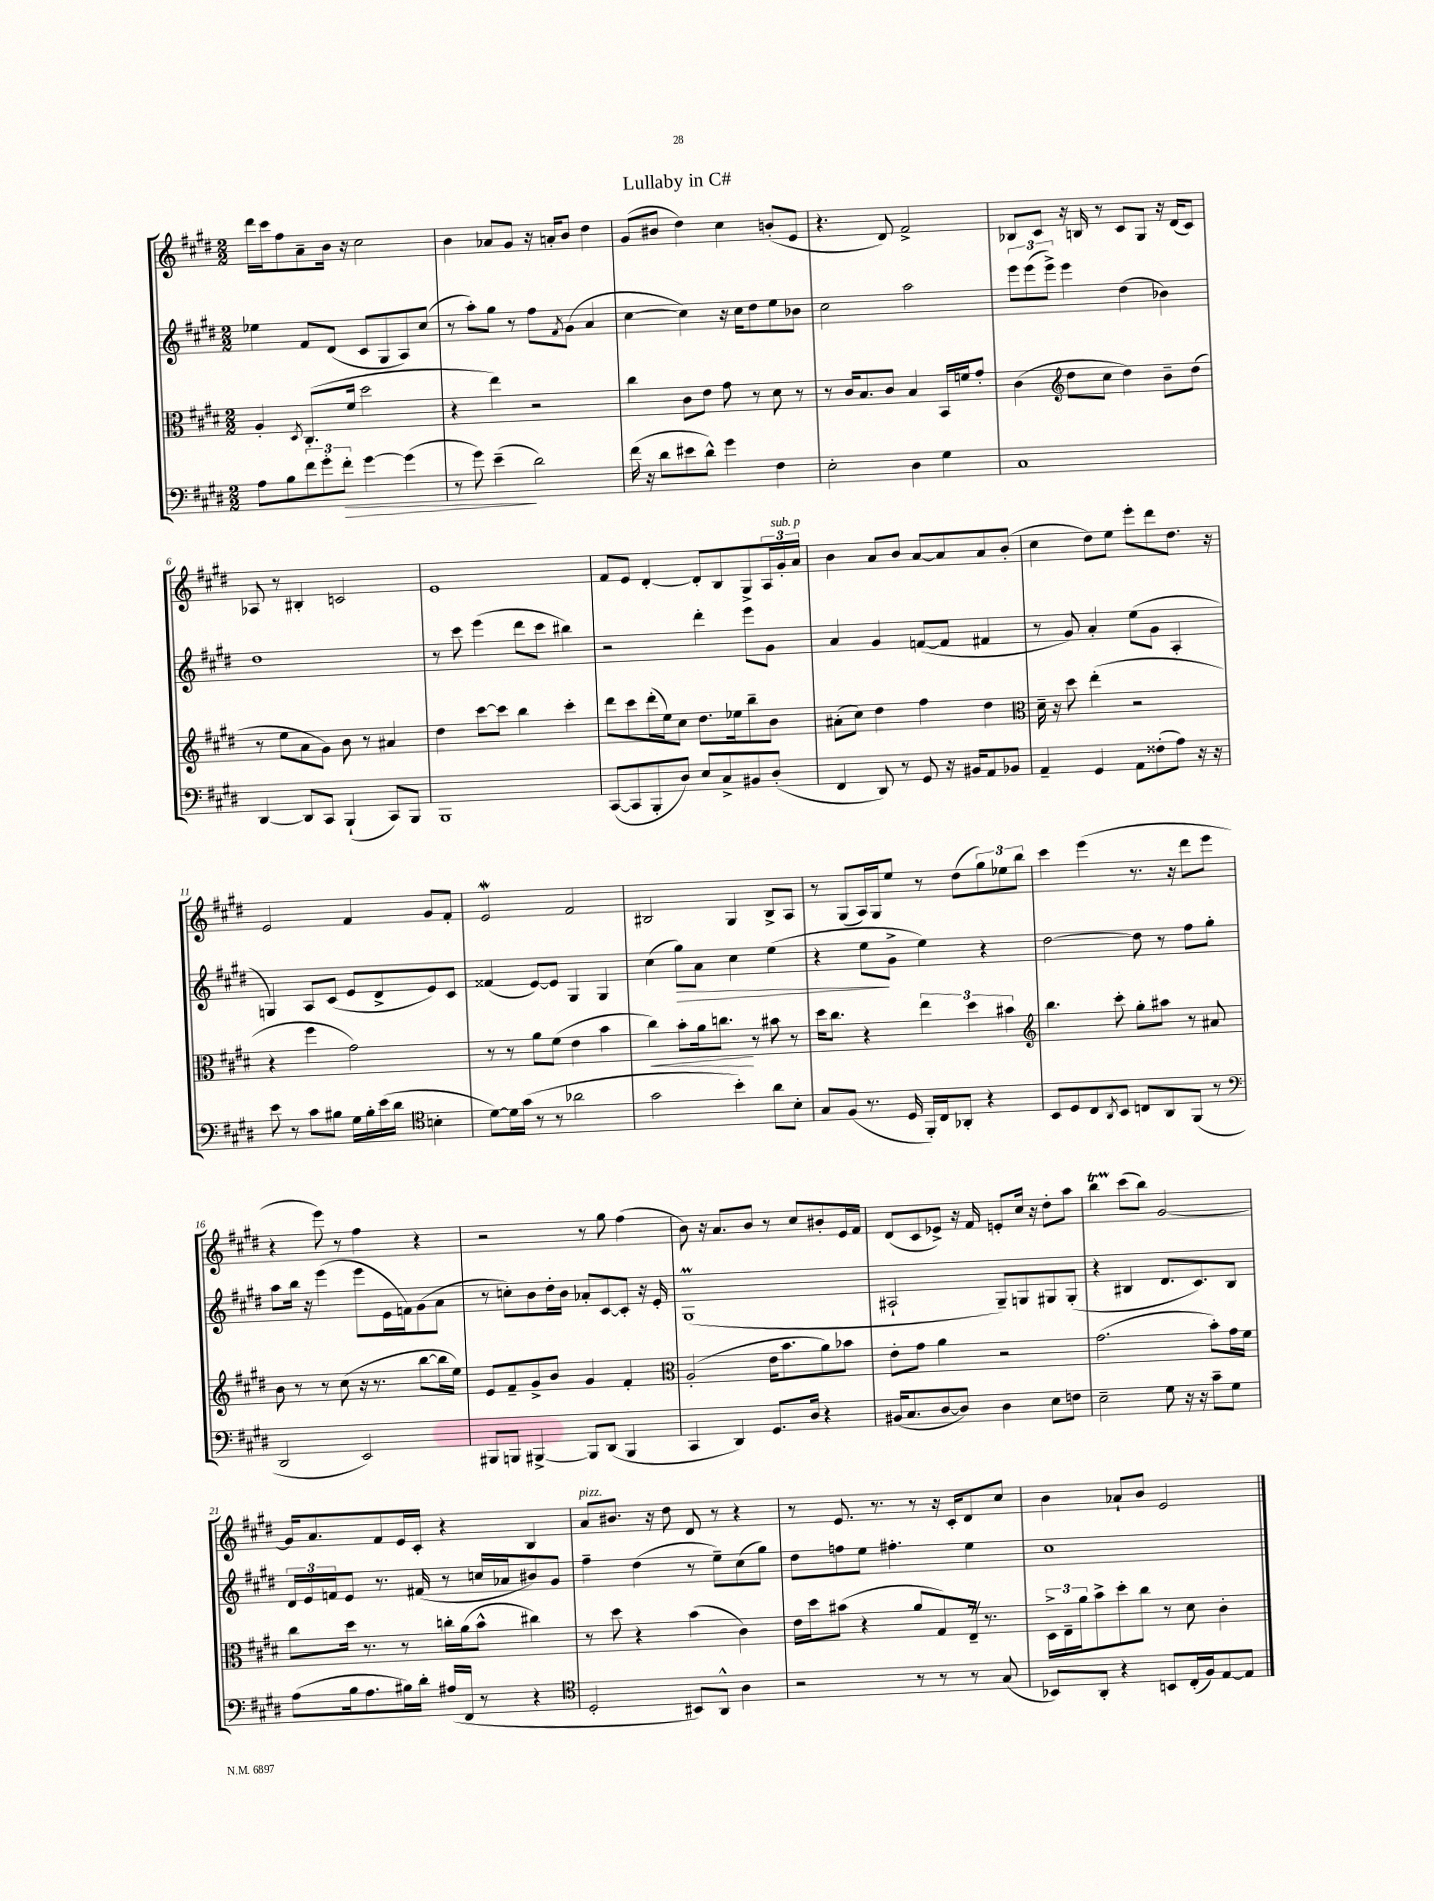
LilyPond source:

\header { title = "Lullaby in C#" }
<<
\new StaffGroup <<
\new Staff = "s0" {
    \clef treble \key e \major \numericTimeSignature \time 2/2
    dis'''16 cis'''16 fis''8 a'8-- b'16 r16 cis''2 |
    b'4 aes'8 gis'8 r16 a'16-. b'8 dis''4 |
    gis'8( bis'8 dis''4) cis''4 b'8-.( e'8 |
    r4. dis'8) fis'2-> |
    bes8 cis'8 r16 b16 r8 cis'8 gis8 r16 dis'16( cis'8) |
    aes8 r8 bis4-. c'2 |
    e'1 |
    fis'8 e'8 dis'4~-. dis'8-. b8 gis8-> \tuplet 3/2 { a16 gis'16-.^\markup { \italic "sub. p" } a'16 } |
    b'4 a'8 b'8 a'8~ a'8 a'8 b'8-.( |
    cis''4 dis''8) e''8 e'''8-. dis'''8 dis''8. r16 |
    e'2 fis'4 gis'8 fis'8-. |
    e'2\mordent fis'2 |
    bis2 gis4 bis8-> a8 |
    r8 gis8( a16) gis16 e''8 r8 dis''8( \tuplet 3/2 { gis''8) ees''8 b''8 } |
    cis'''4 e'''4( r8. r16 dis'''8 e'''8 |
    r4 e'''8) r8 fis''4 r4 |
    r2 r8 gis''8 fis''4( |
    b'8) r16 a'8. b'8 r8 cis''8 bis'8-. e'16 fis'16 |
    dis'8( cis'8 ees'8->) r16 fis'16 e'8-. cis''16 r16 dis''8-. a''8 |
    b''4\startTrillSpan cis'''8\stopTrillSpan( b''8) gis'2~ |
    gis'16 a'8. fis'8 e'16 cis'16-. r4 b4 |
    a'8^\markup { \italic "pizz." } bis'8. r16 dis''8 dis'8 r8 r4 |
    r8 e'8. r8. r8 r16 cis'16-. dis'8 cis''8 |
    b'4 aes'8-! b'8 e'2 \bar "|." |
}
\new Staff = "s1" {
    \clef treble \key e \major \numericTimeSignature \time 2/2
    ees''4 fis'8 dis'8( cis'8 gis8 a8) cis''8( |
    r8 a''8-.) gis''8 r8 fis''8 \acciaccatura { fis'8 } gis'8( a'4 |
    cis''4~ cis''4) r16 cis''16 dis''8 e''8 bes'8 |
    cis''2 a''2 |
    \tuplet 3/2 { e'''8 e'''8( e'''8->) } e'''4 dis''4( bes'4) |
    dis''1 |
    r8 cis'''8 e'''4( dis'''8 cis'''8 bis''4) |
    r2 dis'''4-. e'''8 gis'8 |
    a'4 gis'4 f'8~( f'8 fis'4 |
    r8 gis'8) a'4-. e''8( gis'8 a4-. |
    g4) a8 cis'8( e'8 dis'8-> e'8) cis'8 |
    fisis'4( e'8~) e'8 gis4 gis4 |
    cis''4( gis''8\>) a'8 cis''4 e''4( |
    r4 e''8\! gis'8-> e''4) r4 |
    dis''2~ dis''8 r8 fis''8 gis''8-. |
    a''8 b''16 r16 e'''4( e'''8 e'16 f'16) gis'8( a'8 |
    r8 c''8-.) b'8 dis''16-. b'16 aes'8-. cis'8~ cis'8-. r16 e'16-. |
    gis1\prall( |
    ais2-! gis8--) g8 gis8 gis8-.( |
    r4 bis4 dis'8. cis'8.) bis8 |
    \tuplet 3/2 { dis'16 e'16 f'16 } e'8 r8. fis'16( r8 c''16 aes'16 bis'8) gis'8 |
    fis''4-- dis''4( r8 e''8--) cis''8( gis''8) |
    dis''8 f''8 e''8 fis''4.-. e''4 |
    cis''1 \bar "|." |
}
\new Staff = "s2" {
    \clef alto \key e \major \numericTimeSignature \time 2/2
    a4-. \acciaccatura { dis8 } cis8.-.( fis'16 dis''2 |
    r4 e''4) r2 |
    cis''4 cis'8 e'8 gis'8 r8 dis'8 r8 |
    r8 cis'16 b8. cis'8 b4 b,16 f'16 gis'8-. |
    cis'4( \clef treble dis''8 cis''8 dis''4) b'8-- dis''8( |
    r8 e''8 a'8 gis'8) b'8 r8 ais'4 |
    dis''4 cis'''8~ cis'''8 b''4 cis'''4-. |
    dis'''8 cis'''8 dis'''16-.( e''16) cis''8 dis''8. ees''16 b''8-- b'8 |
    ais'8-.( cis''8) dis''4 fis''4 dis''4 |
    \clef alto dis'16-- r16 dis''8 e''4-.( r2 |
    r4 fis''4 gis'2) |
    r8 r8 a'8 fis'8( e'4 b'4 |
    cis''4\<) b'8-. a'16 c''8.\! r8 bis'8 r8 |
    dis''16 cis''8. r4 \tuplet 3/2 { e''4 dis''4 bis'4 } |
    \clef treble b''4. cis'''8-. gis''8-. ais''8 r8 ais'8 |
    b'8 r8 r8 cis''8( r16 r8. b''8~ b''16 e''16) |
    e'8 fis'8-- gis'8-> b'8 gis'4 fis'4-. |
    \clef alto a2-.( e'16 b'8. a'8) bes'8 |
    e'8-. gis'8 a'4 r2 |
    gis'2.( b'8-.) gis'16 fis'16 |
    cis''8 dis''16 r8. r8 c''16-. a'16( b'8-^ cis''4) |
    r8 dis''8 r4 b'4( cis'4) |
    e'16 dis''16 bis'8( r4 a'8 gis8) e16-- \once \override BreathingSign.text = \markup { \musicglyph "scripts.caesura.straight" } \breathe r8. |
    \tuplet 3/2 { dis16-> e16-- a'16 } b'8-> dis''8-. cis''8 r8 dis'8 cis'4-. \bar "|." |
}
\new Staff = "s3" {
    \clef bass \key e \major \numericTimeSignature \time 2/2
    a8 b8 \tuplet 3/2 { fis'8 gis'8-. fis'8-.\> } gis'4~ gis'4( |
    r8 gis'8) e'4--\!( dis'2) |
    fis'16( r16 dis'8 eis'8 dis'8-^) gis'4 fis4 |
    e2-. dis4 gis4 |
    cis1 |
    dis,4~ dis,8 cis,8 b,,4-!( cis,8) b,,8 |
    b,,1 |
    cis,8~( cis,8 b,,8-. dis8) e8 cis8-> bis,8 dis8-.( |
    fis,4 dis,8) r8 gis,8 r16 bis,16 a,8 bes,8 |
    a,4-- gis,4 a,8 fisis8-.( a8) r16 r16 |
    e'8 r8 cis'8 bis8 gis16 bis16-. e'16( dis'16 \clef tenor b4-. |
    dis'8~) dis'16 gis'16( r8 r8 aes'2 |
    gis'2 b'4-.) a'8 b8-. |
    gis8 fis8( r8. dis16 fis,16-.) cis16 aes,8-. r4 |
    b,8 dis8 cis8 \acciaccatura { a,8 } b,8 c8 a,8 fis,8( r8 |
    \clef bass dis,2 e,2) |
    bis,,8 b,,8 bis,,4~-> bis,,8 dis,8( bis,,4 |
    cis,4 dis,4) gis,8. dis16 r4 |
    bis,16( cis8. dis8~ dis8) dis4 e8 f8 |
    e2-- gis8 r16 r16 cis'8-- gis8 |
    a8( b16 a8. bis16) dis'16-. ais16( fis,16 r8 r4 |
    \clef tenor dis2-. bis,8) a,8-^ a4 |
    r2 r8 r8 r8 gis8( |
    bes,8) a,8-. r4 b,8 cis16-.( fis16) e8~ e8 \bar "|." |
}
>>
>>
